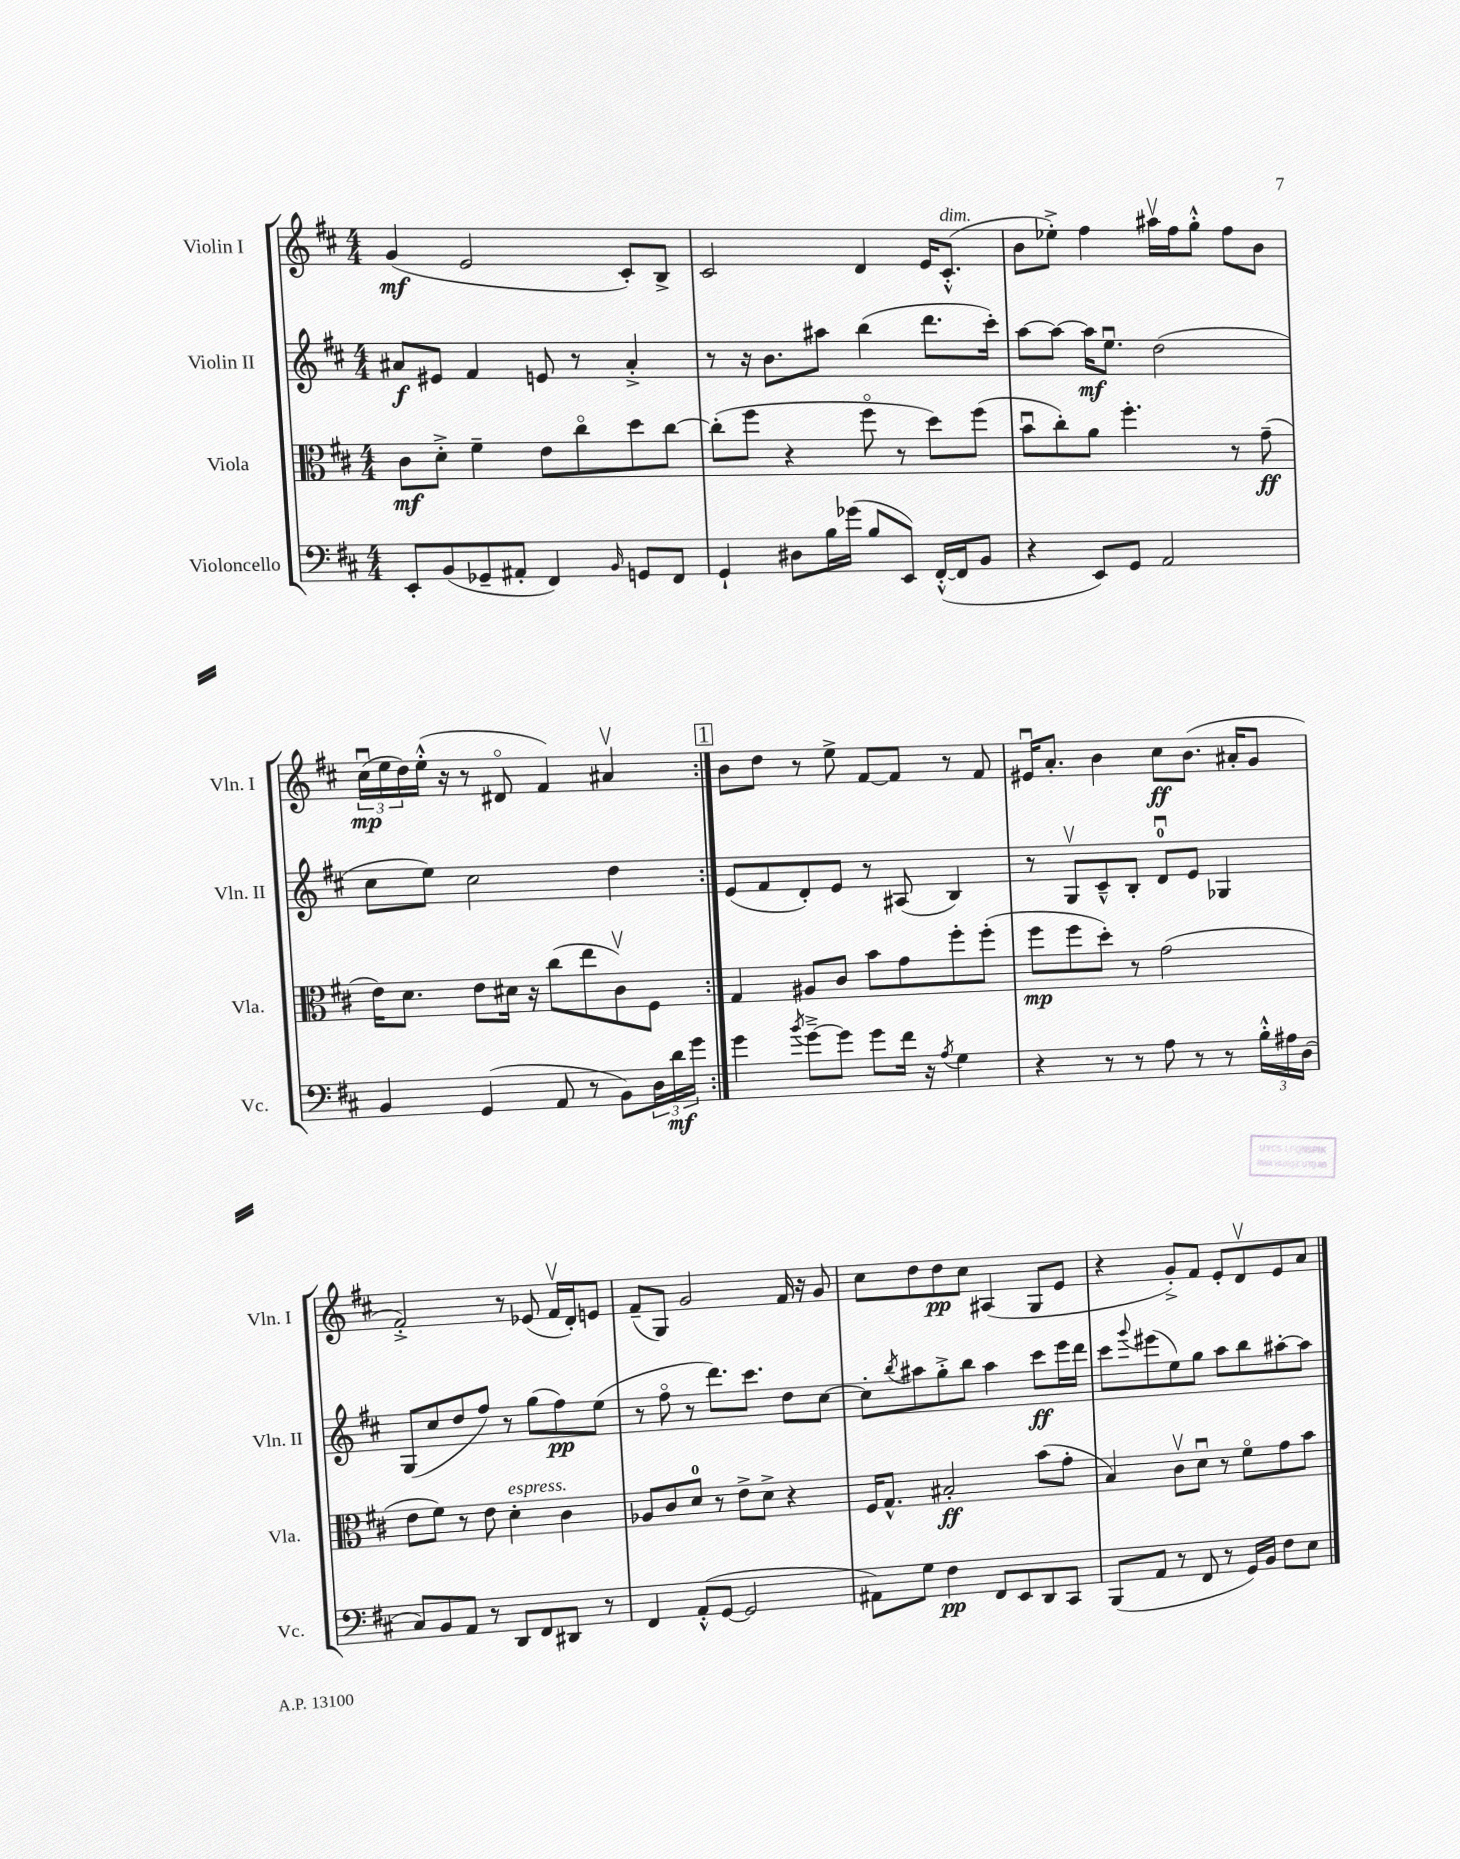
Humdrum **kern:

**kern	**dynam	**kern	**dynam	**kern	**dynam	**kern	**dynam
*part4	*part4	*part3	*part3	*part2	*part2	*part1	*part1
*staff4	*staff4	*staff3	*staff3	*staff2	*staff2	*staff1	*staff1
*I"Violoncello	*	*I"Viola	*	*I"Violin II	*	*I"Violin I	*
*I'Vc.	*	*I'Vla.	*	*I'Vln. II	*	*I'Vln. I	*
*clefF4	*	*clefC3	*	*clefG2	*	*clefG2	*
*k[f#c#]	*	*k[f#c#]	*	*k[f#c#]	*	*k[f#c#]	*
*M4/4	*	*M4/4	*	*M4/4	*	*M4/4	*
=1	=1	=1	=1	=1	=1	=1	=1
8EE'/L	.	8c#\L	mf	8a#X/L	f	(4g/	mf
(8BB/	.	8d'^\J	.	8e#X/J	.	.	.
8GG-X~/	.	4f#~\	.	4f#/	.	2e/	.
8AA#X'/J	.	.	.	.	.	.	.
4FF#/)	.	8e\L	.	8en/	.	.	.
.	.	8cc#\	.	8r	.	.	.
16qqBB/	.	.	.	.	.	.	.
8GGn/L	.	8dd\	.	4a#'^/	.	8c#'/L)	.
8FF#/J	.	[8cc#\J	.	.	.	8B^/J	.
=2	=2	=2	=2	=2	=2	=2	=2
4GG`/	.	(8cc#'\L]	.	8r	.	2c#/	.
.	.	8ff#\J	.	16r	.	.	.
.	.	.	.	8.b\L	.	.	.
8D#X\L	.	4r	.	.	.	.	.
16B\L	.	.	.	8aa#X\J	.	.	.
(16g-X\JJ	.	.	.	.	.	.	.
8B/L	.	8ff#\	.	(4bb\	.	4d/	.
8EE/J)	.	8r	.	.	.	.	.
([16FF#'^^/LL	.	8dd\L)	.	8.ddd\L	.	16e/KL	.
!	!	!	!	!	!	!LO:TX:a:i:t=dim.	!
16FF#/J]	.	.	.	.	.	(8.c#'^^/J	.
8BB/J	.	(8ff#\J	.	.	.	.	.
.	.	.	.	16ccc#'\Jk)	.	.	.
=3	=3	=3	=3	=3	=3	=3	=3
4r	.	8bu\L	.	[8aa\L	.	8b\L	.
.	.	8cc#'\)	.	8aa\J_	.	8ee-X'^\J)	.
8EE/L)	.	8a\J	.	16aa\KL]	mf	4ff#\	.
.	.	.	.	8.eeu\J	.	.	.
8GG/J	.	4.ff#'\	.	.	.	.	.
2AA/	.	.	.	(2dd\	.	16aa#Xv\LL	.
.	.	.	.	.	.	16ff#\J	.
.	.	.	.	.	.	8gg'^^\J	.
.	.	8r	.	.	.	8ff#\L	.
.	.	(8g~\	ff	.	.	8b\J	.
!!LO:LB:g=z
=4	=4	=4	=4	=4	=4	=4	=4
4BB/	.	16e\KL)	.	8cc#\L	.	(24cc#u\LL	mp
.	.	.	.	.	.	24ee\	.
.	.	8.d\J	.	.	.	.	.
.	.	.	.	.	.	24dd\)	.
.	.	.	.	8ee\J)	.	(16ee'^^\JJ	.
.	.	.	.	.	.	16r	.
(4GG/	.	8e\L	.	2cc#\	.	8r	.
.	.	16d#X\Jk	.	.	.	8d#X/	.
.	.	16r	.	.	.	.	.
8AA/	.	(8cc#\L	.	.	.	4f#/)	.
8r	.	8ee\	.	.	.	.	.
8BB\L)	.	8c#v\)	.	4dd\	.	4a#Xv/	.
24D\L	.	8F#\J	.	.	.	.	.
24d\	mf	.	.	.	.	.	.
24g\JJ	.	.	.	.	.	.	.
!!LO:REH:place=s1:t=1
=5:|!	=5:|!	=5:|!	=5:|!	=5:|!	=5:|!	=5:|!	=5:|!
4g\	.	4G/	.	(8e/L	.	8b\L	.
.	.	.	.	8f#/	.	8dd\J	.
8qb/	.	.	.	.	.	.	.
[8g~^\L	.	8A#X/L	.	8d'/)	.	8r	.
8g\J]	.	8c#/J	.	8e/J	.	8ee^\	.
8g\L	.	8b\L	.	8r	.	[8f#/L	.
16f#\Jk	.	8g\	.	(8A#X/	.	8f#/J]	.
16r	.	.	.	.	.	.	.
8qA/	.	.	.	.	.	.	.
4G\	.	8ff#'\	.	4B/)	.	8r	.
.	.	(8ff#'\J	.	.	.	8f#/	.
=6	=6	=6	=6	=6	=6	=6	=6
4r	.	8ff#\L	mp	8r	.	16e#Xu/KL	.
.	.	.	.	.	.	8.a'/J	.
.	.	8ff#\	.	8Gv/L	.	.	.
8r	.	8dd'\J)	.	8c#~^^/	.	4b\	.
8r	.	8r	.	8B'/J	.	.	.
8A\	.	(2g\	.	8du/L	.	8cc#\L	ff
8r	.	.	.	8e/J	.	(8.b\J	.
8r	.	.	.	4G-X/	.	.	.
.	.	.	.	.	.	16a#X'/KL	.
24B'^^\LL	.	.	.	.	.	8g/J	.
24A#X\	.	.	.	.	.	.	.
(24D\JJ	.	.	.	.	.	.	.
!!LO:LB:g=z
=7	=7	=7	=7	=7	=7	=7	=7
8C#/L)	.	8e\L	.	(8G/L	.	2f#'^/)	.
8BB/	.	8f#\J)	.	8cc#/	.	.	.
8AA/J	.	8r	.	8dd/	.	.	.
8r	.	8e\	.	8ff#/J)	.	.	.
!	!	!LO:TX:a:i:t=espress.	!	!	!	!	!
8DD/L	.	4d'\	.	8r	.	8r	.
8FF#/	.	.	.	(8gg\L	.	(8e-X/	.
8DD#X/J	.	4c#\	.	8ff#\)	pp	16f#v/LL	.
.	.	.	.	.	.	16d'/J)	.
8r	.	.	.	(8ee\J	.	8en/J	.
=8	=8	=8	=8	=8	=8	=8	=8
4FF#/	.	8A-X/L	.	8r	.	(8f#~/L	.
.	.	8c#/	.	8ff#\	.	8G/J)	.
(8AA'^^/L	.	8d/J	.	8r	.	2g/	.
[8GG/J	.	8r	.	8.ddd\L)	.	.	.
2GG/]	.	8e^\L	.	.	.	.	.
.	.	.	.	8.ccc#\J	.	.	.
.	.	8d^\J	.	.	.	.	.
.	.	4r	.	8dd\L	.	16f#/	.
.	.	.	.	.	.	16r	.
.	.	.	.	[8cc#\J	.	8g/	.
=9	=9	=9	=9	=9	=9	=9	=9
8AA#X\L)	.	16F#/KL	.	8cc#'\L]	.	8cc#\L	.
.	.	8.G^^/J	.	.	.	.	.
.	.	.	.	8qbb/	.	.	.
8G\J	.	.	.	8aa#X\	.	8dd\	.
4F#\	pp	2B#X'/	ff	8gg'^\	.	8dd\	pp
.	.	.	.	8bb\J	.	8cc#\J	.
8FF#/L	.	.	.	4aa#\	.	(4A#X/	.
8EE/	.	.	.	.	.	.	.
8DD/	.	(8b\L	.	8ccc#\L	ff	8G/L	.
8CC#/J	.	8g'\J	.	16eee\L	.	8e/J	.
.	.	.	.	16ddd\JJ	.	.	.
=10	=10	=10	=10	=10	=10	=10	=10
(8BBB/L	.	4B/)	.	8ccc#\L	.	4r	.
.	.	.	.	8qqggg/	.	.	.
8AA/J	.	.	.	(8eee#X\	.	.	.
8r	.	8c#v\L	.	8ee\)	.	8g'^/L)	.
8FF#/	.	8du\J	.	8gg\J	.	8f#/J	.
8r	.	8r	.	8aa\L	.	8e'/L	.
16GG/LL)	.	8f#\L	.	8bb\	.	8dv/	.
16BB/JJ	.	.	.	.	.	.	.
8F#\L	.	8g\	.	[8aa#X'\	.	8e/	.
8E\J	.	8b\J	.	8aa#\J]	.	8a/J	.
==	==	==	==	==	==	==	==
*-	*-	*-	*-	*-	*-	*-	*-
